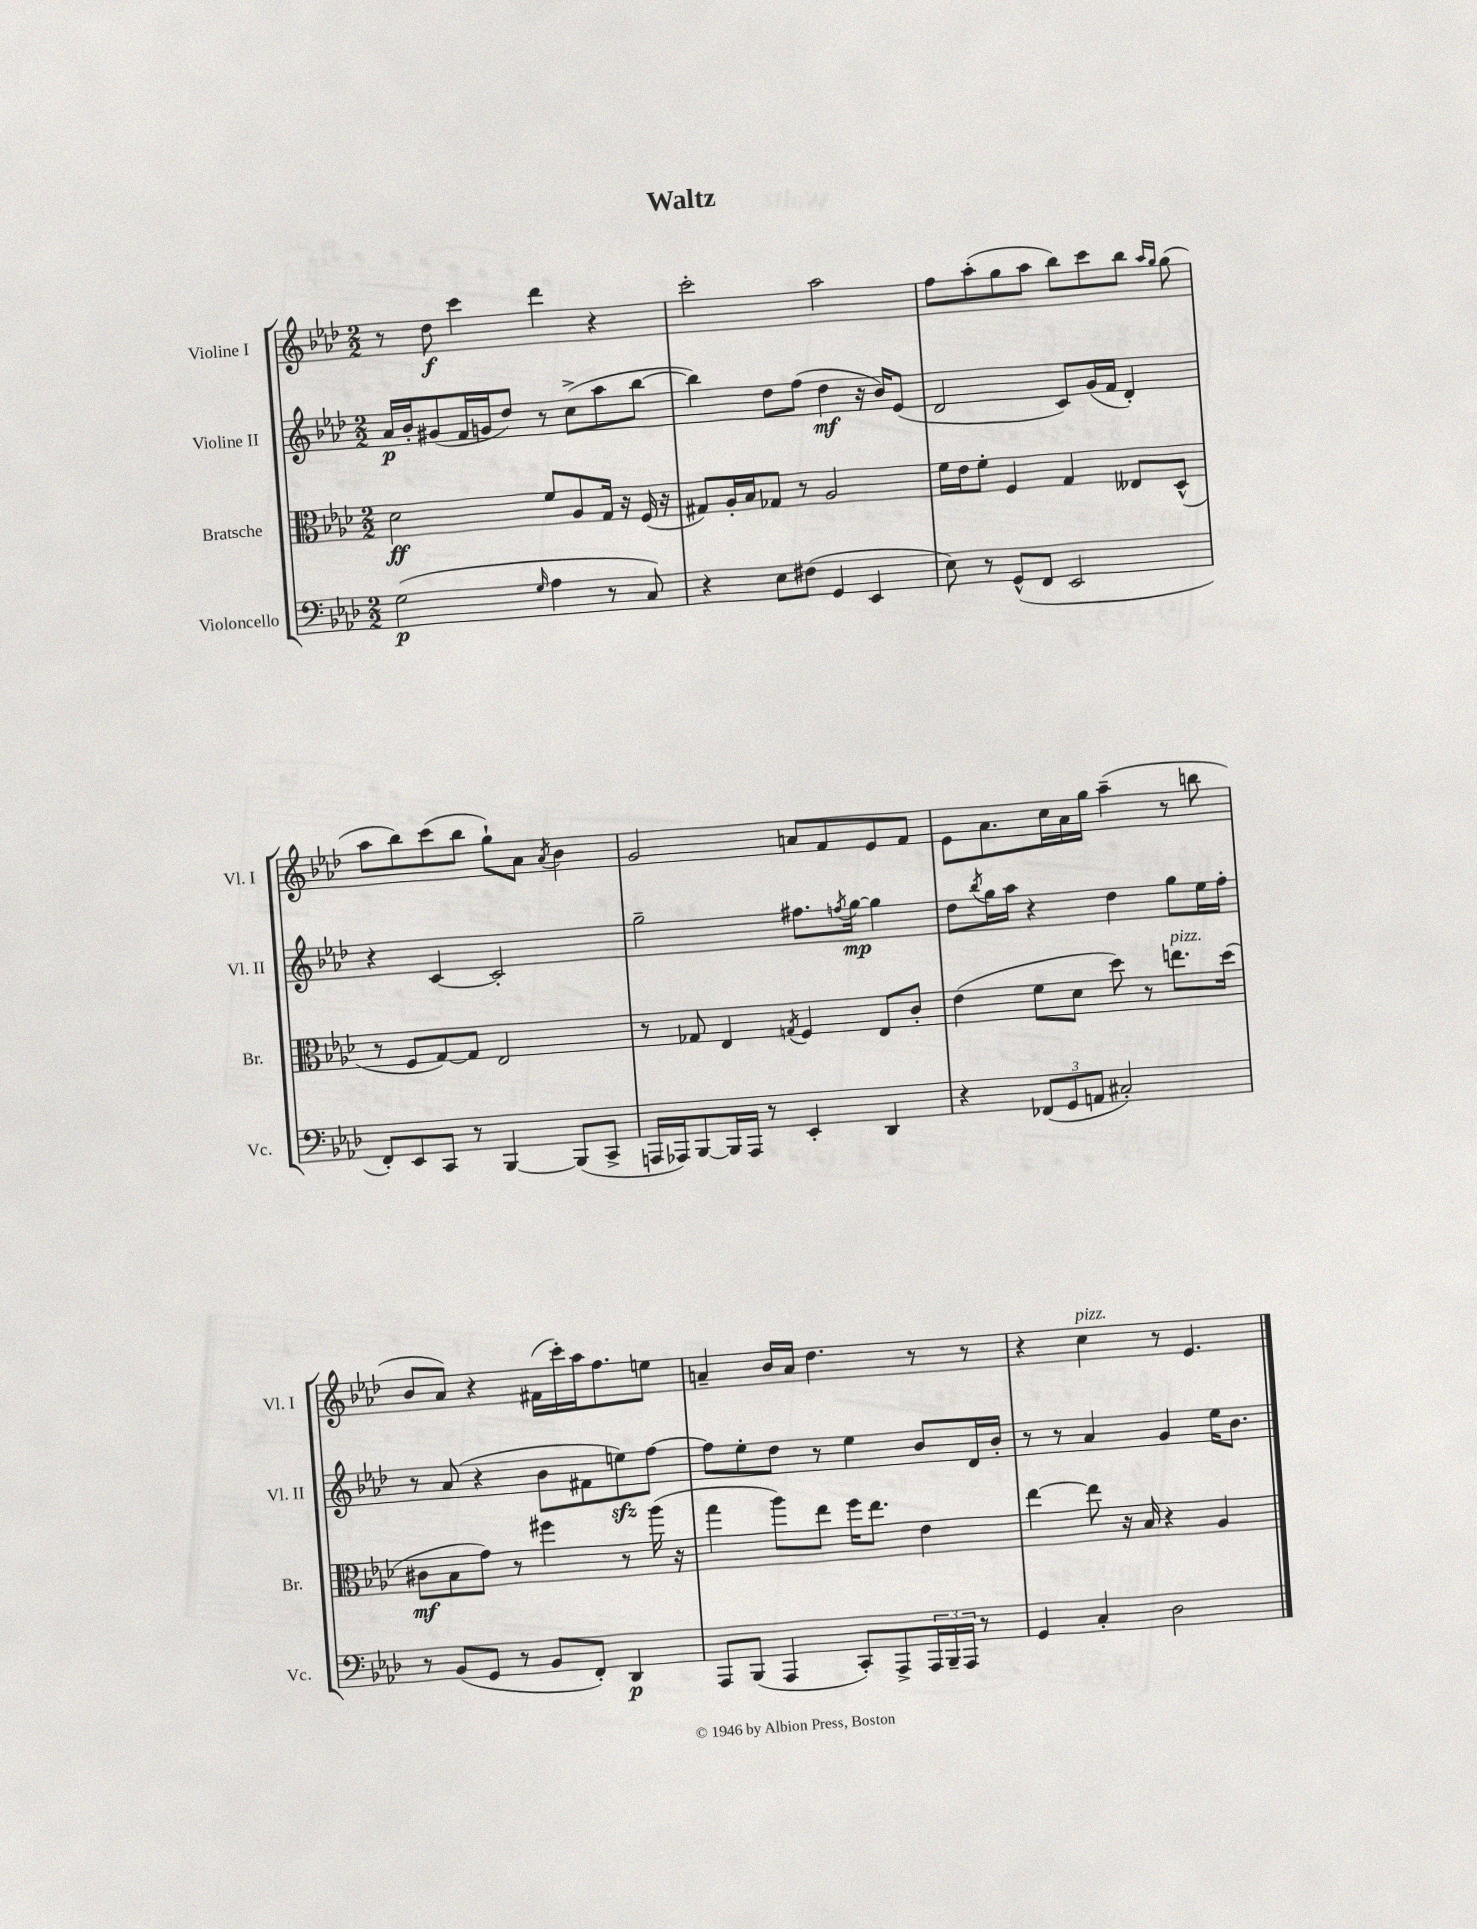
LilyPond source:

\header { title = "Waltz" }
<<
\new StaffGroup <<
\new Staff = "s0" \with { instrumentName = "Violine I" shortInstrumentName = "Vl. I" } {
    \clef treble \key aes \major \numericTimeSignature \time 2/2
    r8 des''8\f c'''4 des'''4 r4 |
    c'''2-. aes''2 |
    f''8 aes''8-.( g''8 aes''8 bes''8) c'''8 bes''8 \grace { aes''16 g''16 } g''8( |
    aes''8 bes''8) c'''8( bes''8 g''8-!) aes'8 \acciaccatura { aes'8 } bes'4 |
    g'2 a'8 f'8 ees'8 f'8 |
    ees'8 aes'8. c''16 aes'16 g''16 aes''4--( r8 b''8 |
    bes'8 aes'8) r4 fis'16( c'''16-.) aes''16 f''8. e''8 |
    a'4-- bes'16 a'16 des''4. r8 r8 |
    r4 c''4^\markup { \italic "pizz." } r8 ees'4. \bar "|." |
}
\new Staff = "s1" \with { instrumentName = "Violine II" shortInstrumentName = "Vl. II" } {
    \clef treble \key aes \major \numericTimeSignature \time 2/2
    aes'16\p bes'16-. gis'8( f'16 g'16 des''8) r8 c''8->( aes''8 bes''8~ |
    bes''4) des''8 f''8( des''4\mf r16 bes'16) ees'8( |
    des'2 c'8) g'16( f'16 des'4-.) |
    r4 c'4~ c'2-. |
    g''2-- fis''8. \acciaccatura { f''8 } g''16~\mp g''4 |
    des''8 \acciaccatura { bes''8 } g''16 aes''16 r4 des''4 g''8 ees''16 f''16-. |
    r8 aes'8( r4 bes'8 fis'8 e''8\sfz) f''8~ |
    f''8 ees''8-. des''8 r8 ees''4 bes'8 des'16 bes'16-. |
    r8 r8 aes'4 g'4 ees''16 bes'8. \bar "|." |
}
\new Staff = "s2" \with { instrumentName = "Bratsche" shortInstrumentName = "Br." } {
    \clef alto \key aes \major \numericTimeSignature \time 2/2
    des'2\ff f'8 aes8 g16 r16 f16( r16 |
    gis8) aes16-. bes16 ges8 r8 aes2 |
    f'16 ees'16 f'8-. f4 g4 eeses8 des8-^( |
    r8 f8 g8~) g8 ees2 |
    r8 ges8 ees4 \acciaccatura { g8 } f4 ees8 c'8-. |
    ees'4( f'8 des'8 des''8) r8 e''8.^\markup { \italic "pizz." } des''16( |
    cis'8\mf bes8 g'8) r8 fis''4 r8 aes''16( r16 |
    g''4 aes''8) ees''8 f''16 ees''8. ees'4 |
    ees''4~ ees''8 r16 bes16 r4 aes4 \bar "|." |
}
\new Staff = "s3" \with { instrumentName = "Violoncello" shortInstrumentName = "Vc." } {
    \clef bass \key aes \major \numericTimeSignature \time 2/2
    g2\p( \grace { g16 } aes4 r8 c8) |
    r4 ees8 fis8( g,4 ees,4 |
    ees8) r8 g,8-^( f,8 ees,2 |
    f,8-.) ees,8 c,8 r8 bes,,4~ bes,,8( c,8-> |
    a,,16 aes,,16) bes,,8~ bes,,16 aes,,16 r8 ees,4-. des,4 |
    r4 \tuplet 3/2 { fes,8( g,8 a,8 } cis2-.) |
    r8 bes,8( g,8 r8 bes,8 f,8-.) des,4\p |
    aes,,8 bes,,8( aes,,4 c,8-.) aes,,8-> \tuplet 3/2 { aes,,16 bes,,16-- aes,,16 } r8 |
    g,4 c4-. des2 \bar "|." |
}
>>
>>
\layout { \context { \Score \remove "Bar_number_engraver" } }
